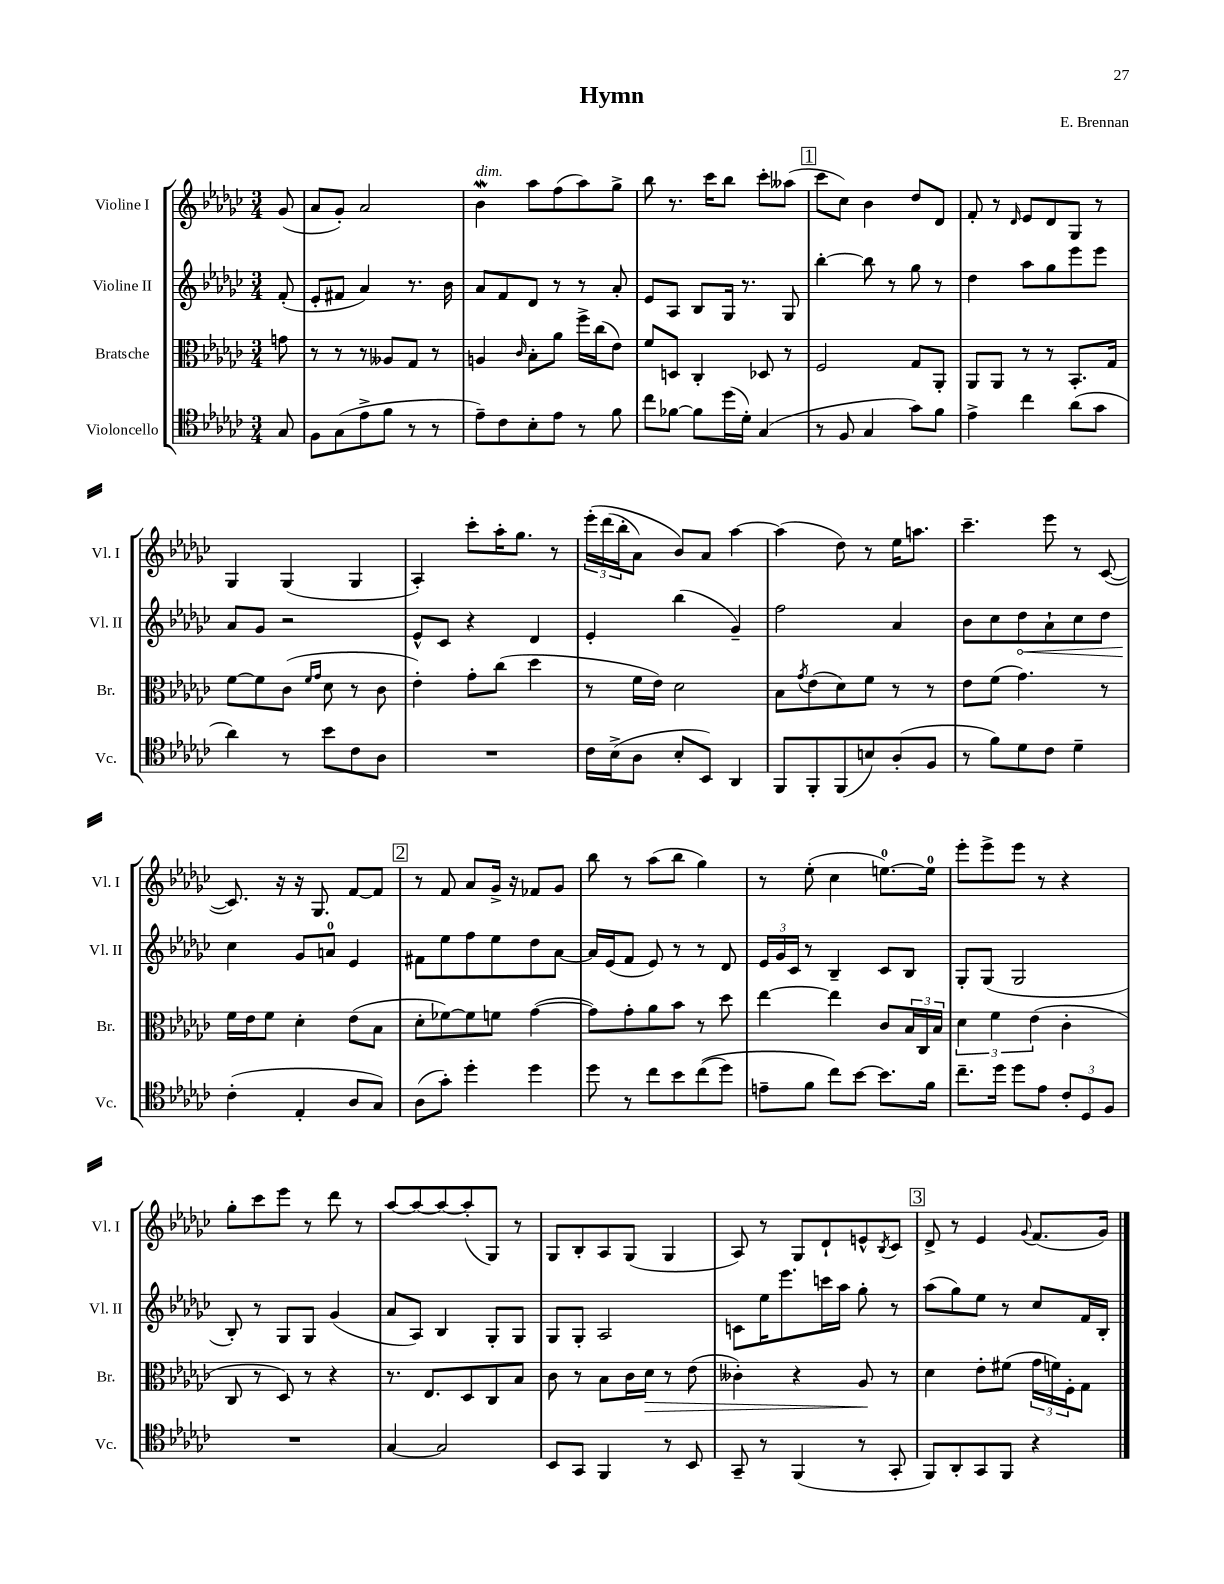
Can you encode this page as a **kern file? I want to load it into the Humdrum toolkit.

**kern	**kern	**dynam	**kern	**dynam	**kern
*part4	*part3	*part3	*part2	*part2	*part1
*staff4	*staff3	*staff3	*staff2	*staff2	*staff1
*I"Violoncello	*I"Bratsche	*	*I"Violine II	*	*I"Violine I
*I'Vc.	*I'Br.	*	*I'Vl. II	*	*I'Vl. I
*clefC4	*clefC3	*	*clefG2	*	*clefG2
*k[b-e-a-d-g-c-]	*k[b-e-a-d-g-c-]	*	*k[b-e-a-d-g-c-]	*	*k[b-e-a-d-g-c-]
*M3/4	*M3/4	*	*M3/4	*	*M3/4
=	=	=	=	=	=
8G-/	8gn\	.	(8f'/	.	(8g-/
=1	=1	=1	=1	=1	=1
8F\L	8r	.	8e-'/L	.	8a-/L
(8G-\	8r	.	8f#X/J	.	8g-'/J)
8e-^\	8r	.	4a-/)	.	2a-/
8f\J	8A--X/L	.	.	.	.
8r	8G-/J	.	8.r	.	.
8r	8r	.	.	.	.
.	.	.	16b-\	.	.
=2	=2	=2	=2	=2	=2
!	!	!	!	!	!LO:TX:a:i:t=dim.
8e-~\L)	4An/	.	8a-/L	.	4b-W\
8c-\	.	.	8f/	.	.
.	16qqc-/	.	.	.	.
8B-'\	8B-'\L	.	8d-/J	.	8aa-\L
8e-\J	8a-\J	.	8r	.	(8ff\
8r	16ff^\LL	.	8r	.	8aa-\)
.	(16cc-\J	.	.	.	.
8f\	8e-\J)	.	8a-'/	.	8gg-^\J
=3	=3	=3	=3	=3	=3
8cc-\L	8f/L	.	8e-/L	.	8bb-\
[8f-X\J	8Dn/J	.	8A-/J	.	8.r
8f-\L]	4C-'/	.	8B-/L	.	.
.	.	.	.	.	16ccc-\KL
(16dd-\L	.	.	16G-/Jk	.	8bb-\J
16d-'\JJ)	.	.	8.r	.	.
(4G-/	8D-X/	.	.	.	8ccc-'\L
.	8r	.	8G-/	.	(8aa--X\J
!!LO:REH:place=s1:t=1
=4	=4	=4	=4	=4	=4
8r	2F/	.	[4bb-'\	.	8ccc-\L
8F/	.	.	.	.	8cc-\J)
4G-/	.	.	8bb-\]	.	4b-\
.	.	.	8r	.	.
8g-\L)	8G-/L	.	8gg-\	.	8dd-/L
8f\J	8AA-'/J	.	8r	.	8d-/J
=5	=5	=5	=5	=5	=5
4e-^\	8AA-/L	.	4dd-\	.	8f'/
.	8AA-/J	.	.	.	8r
.	.	.	.	.	16qqd-/
4cc-\	8r	.	8aa-\L	.	8e-/L
.	8r	.	8gg-\	.	8d-/
(8a-\L	8.BB-'/L	.	8eee-\	.	8G-/J
8g-\J	.	.	8eee-\J	.	8r
.	16G-/Jk	.	.	.	.
!!LO:LB:g=z
=6	=6	=6	=6	=6	=6
4a-\)	[8f\L	.	8a-/L	.	4G-/
.	8f\]	.	8g-/J	.	.
8r	(8c-\J	.	2r	.	(4G-/
.	16qqf/LL	.	.	.	.
.	16qqg-/JJ	.	.	.	.
8b-\L	8d-\	.	.	.	.
8c-\	8r	.	.	.	4G-/
8A-\J	8c-\	.	.	.	.
=7	=7	=7	=7	=7	=7
2.r	4e-'\)	.	8e-^^/L	.	4A-'/)
.	.	.	8c-/J	.	.
.	8g-'\L	.	4r	.	8ccc-'\L
.	(8cc-\J	.	.	.	16aa-'\K
.	.	.	.	.	8.gg-\J
.	4dd-\	.	4d-/	.	.
.	.	.	.	.	8r
=8	=8	=8	=8	=8	=8
16c-\LL	8r	.	4e-'/	.	(24eee-'\LL
.	.	.	.	.	(24ddd-\
(16B-^\J	.	.	.	.	.
.	.	.	.	.	24bb-'\J
8A-\J	16f\LL	.	.	.	8a-\J)
.	16e-\JJ)	.	.	.	.
8B-'/L	2d-\	.	(4bb-\	.	8b-/L)
8BB-/J)	.	.	.	.	8a-/J
4AA-/	.	.	4g-~/)	.	[4aa-\
=9	=9	=9	=9	=9	=9
8FF/L	8B-\L	.	2ff\	.	(4aa-\]
.	8qg-/	.	.	.	.
8FF'/	(8e-\	.	.	.	.
(8FF/	8d-\)	.	.	.	8dd-\)
8Bn/)	8f\J	.	.	.	8r
(8A-'/	8r	.	4a-/	.	16ee-\KL
.	.	.	.	.	8.aan\J
8F/J	8r	.	.	.	.
=10	=10	=10	=10	=10	=10
8r	8e-\L	.	8b-\L	.	4.ccc-~\
8f\L)	(8f\J	.	8cc-\	.	.
!	!	!	!	!LO:HP:b	!
8d-\	4.g-\)	.	8dd-\	<	.
8c-\J	.	.	8a-`\	.	8eee-\
4d-~\	.	.	8cc-\	.	8r
.	8r	.	8dd-\J	.	([8c-/
!!LO:LB:g=z
=11	=11	=11	=11	=11	=11
(4c-'\	16f\LL	.	4cc-\	.	8.c-/])
.	16e-\J	.	.	.	.
.	8f\J	.	.	.	.
.	.	.	.	.	16r
4E-'/	4d-'\	.	8g-/L	[	16r
.	.	.	.	.	8.G-/
.	.	.	8an/J	.	.
8A-/L	(8e-\L	.	4e-/	.	[8f/L
8G-/J)	8B-\J	.	.	.	8f/J]
!!LO:REH:place=s1:t=2
=12	=12	=12	=12	=12	=12
(8A-\L	8d-'\L	.	8f#X\L	.	8r
8g-'\J)	[8f-X\)	.	8ee-\	.	8f/
4dd-'\	8f-\]	.	8ff\	.	8a-/L
.	8fn\J	.	8ee-\	.	16g-^/Jk
.	.	.	.	.	16r
4dd-\	([4g-\	.	8dd-\	.	8f-X/L
.	.	.	[8a-\J	.	8g-/J
=13	=13	=13	=13	=13	=13
8dd-\	8g-\L])	.	16a-/LL]	.	8bb-\
.	.	.	(16e-/J	.	.
8r	8g-'\	.	8f/J	.	8r
8cc-\L	8a-\	.	8e-/)	.	(8aa-\L
8b-\	8b-\J	.	8r	.	8bb-\J
((8cc-\	8r	.	8r	.	4gg-\)
8dd-\J)	8dd-\	.	8d-/	.	.
=14	=14	=14	=14	=14	=14
8en~\L	[4ee-\	.	24e-/LL	.	8r
.	.	.	24g-/	.	.
.	.	.	24c-/JJ	.	.
8f\J	.	.	8r	.	(8ee-'\
8cc-\L)	4ee-\]	.	4B-~/	.	4cc-\
[8b-\J	.	.	.	.	.
8.b-\L]	8c-/L	.	8c-/L	.	[8.een\L)
.	24B-/L	.	8B-/J	.	.
.	24C-/	.	.	.	.
16f\Jk	.	.	.	.	16ee\Jk]
.	24B-/JJ	.	.	.	.
=15	=15	=15	=15	=15	=15
8.cc-~\L	6d-\	.	8G-'/L	.	8eee-'\L
.	.	.	(8G-/J	.	8eee-^\
.	6f\	.	.	.	.
16dd-\Jk	.	.	.	.	.
8dd-\L	.	.	2G-/	.	8eee-\J
.	(6e-\	.	.	.	.
8e-\J	.	.	.	.	8r
12c-'/L	4c-'\	.	.	.	4r
12D-/	.	.	.	.	.
12F/J	.	.	.	.	.
!!LO:LB:g=z
=16	=16	=16	=16	=16	=16
2.r	8C-/	.	8B-'/)	.	8gg-'\L
.	8r	.	8r	.	8ccc-\
.	8D-/)	.	8G-/L	.	8eee-\J
.	8r	.	8G-/J	.	8r
.	4r	.	(4g-/	.	8ddd-\
.	.	.	.	.	8r
=17	=17	=17	=17	=17	=17
[4G-/	8.r	.	8a-/L	.	[8aa-/L
.	.	.	8A-/J)	.	8aa-/_
.	8.E-/L	.	.	.	.
2G-/]	.	.	4B-/	.	8aa-/_
.	8D-/	.	.	.	(8aa-'/]
.	8C-/	.	8G-'/L	.	8G-/J)
.	8B-/J	.	8G-/J	.	8r
=18	=18	=18	=18	=18	=18
8BB-/L	8c-\	.	8G-/L	.	8G-/L
8GG-/J	8r	.	8G-'/J	.	8B-'/
4FF/	8B-\L	.	2A-/	.	8A-/
.	16c-\L	.	.	.	(8G-/J
!	!	!LO:HP:b	!	!	!
.	16d-\JJ	>	.	.	.
8r	8r	.	.	.	4G-/
8BB-/	(8e-\	.	.	.	.
=19	=19	=19	=19	=19	=19
8GG-~/	4c--X'\)	.	8cn\L	.	8A-/)
8r	.	.	16ee-\K	.	8r
.	.	.	8.eee-\	.	.
(4FF/	4r	.	.	.	8G-/L
.	.	.	16cccn\L	.	8d-`/
.	.	.	16aa-\JJ	.	.
8r	8A-/	.	8gg-'\	.	8en^^/
.	.	.	.	.	8qB-/
8GG-'/	8r	]	8r	.	8c-/J
!!LO:REH:place=s1:t=3
=20	=20	=20	=20	=20	=20
8FF/L)	4d-\	.	(8aa-\L	.	8d-^/
8AA-'/	.	.	8gg-\)	.	8r
8GG-/	8e-'\L	.	8ee-\J	.	4e-/
8FF/J	(8f#X\J	.	8r	.	.
.	.	.	.	.	8qqg-/
4r	24g-\LL	.	8cc-/L	.	(8.f/L
.	24fn\)	.	.	.	.
.	24F'\J	.	.	.	.
.	8G-\J	.	16f/L	.	.
.	.	.	16B-'/JJ	.	16g-/Jk)
==	==	==	==	==	==
*-	*-	*-	*-	*-	*-
